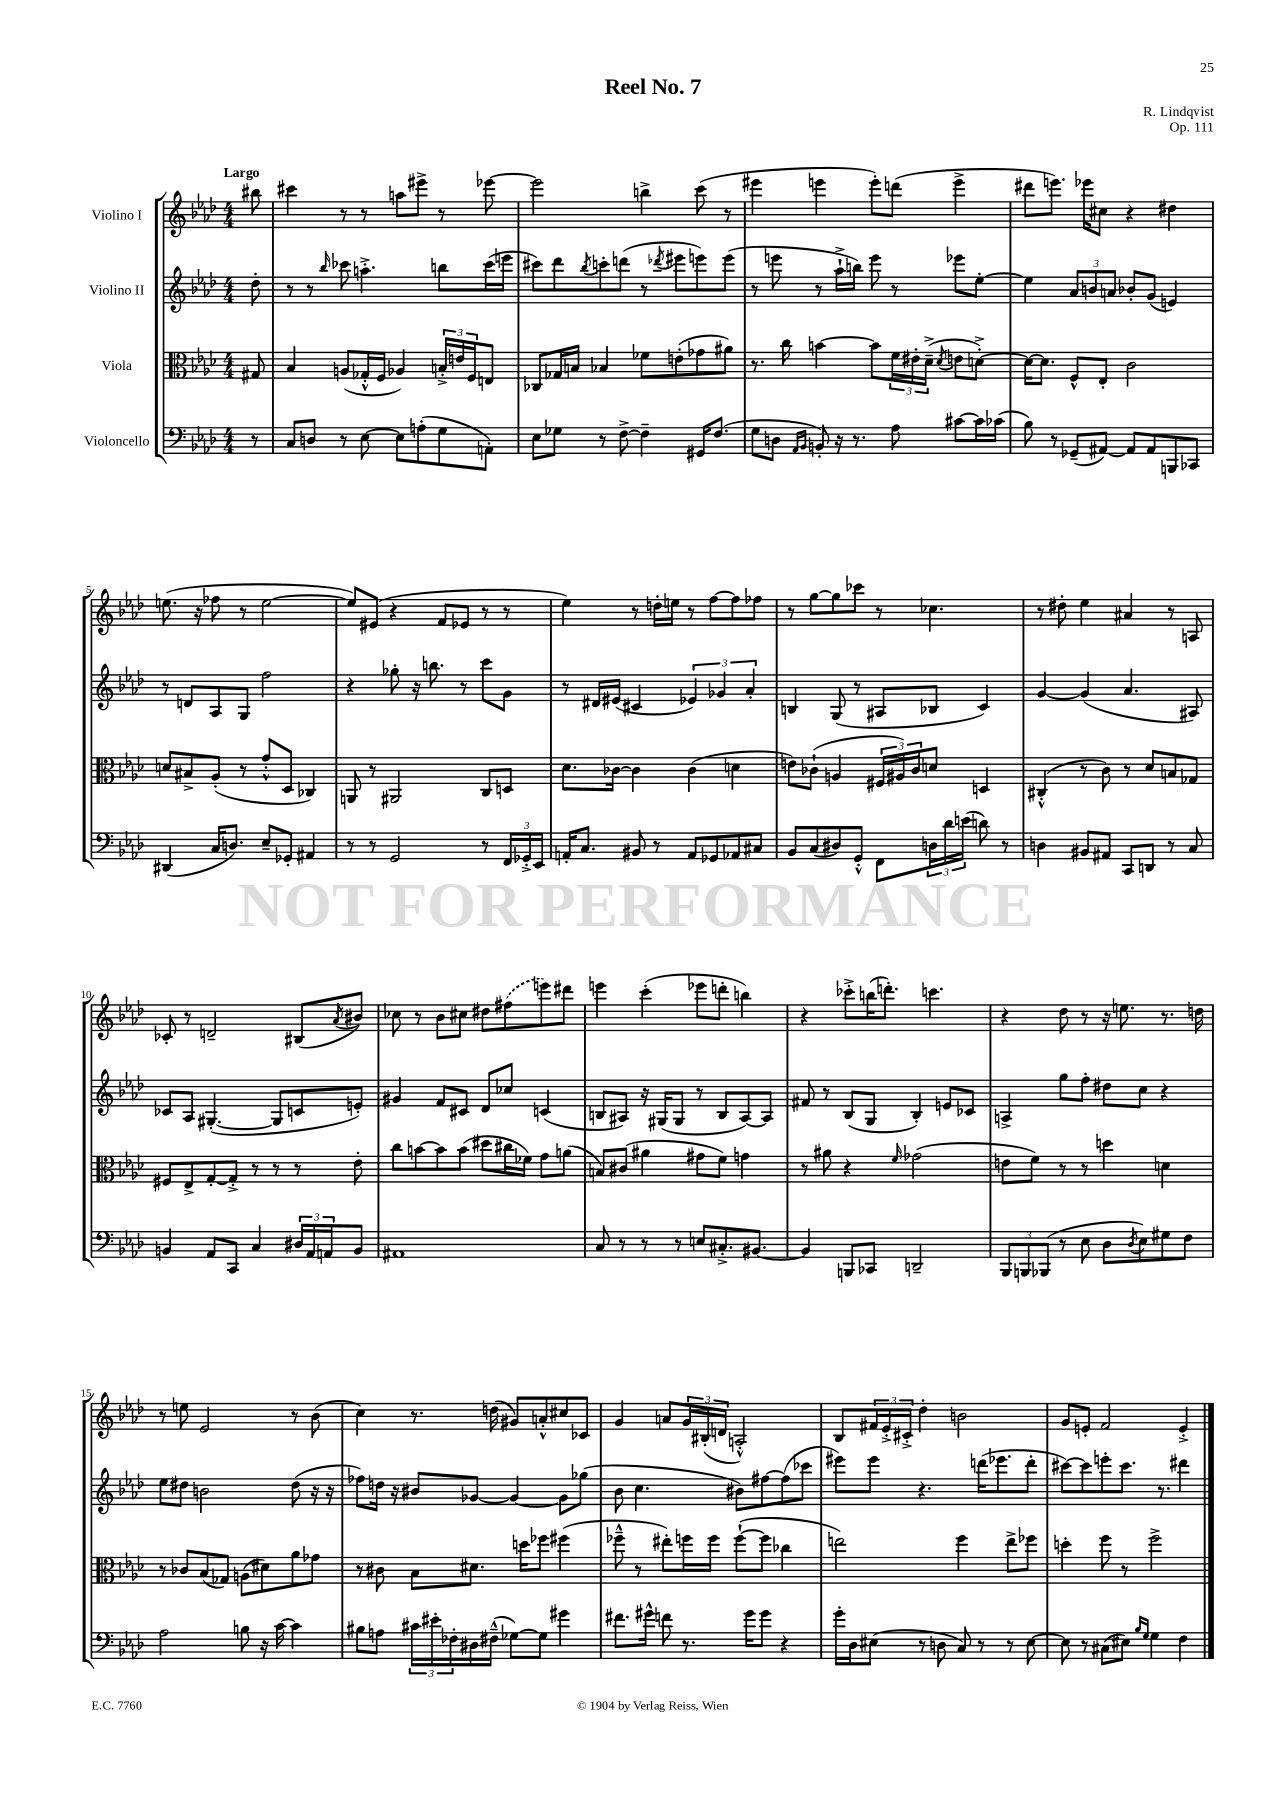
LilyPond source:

\header { title = "Reel No. 7" composer = "R. Lindqvist" opus = "Op. 111" }
<<
\new StaffGroup <<
\new Staff = "s0" \with { instrumentName = "Violino I" } {
    \clef treble \key aes \major \numericTimeSignature \time 4/4 \partial 8 \tempo "Largo"
    bis''8 |
    cis'''4 r8 r8 a''8 eis'''8-> r8 ees'''8~ |
    ees'''2 b''4-> c'''8( r8 |
    eis'''4 e'''4 e'''8-.) d'''8( e'''4-> |
    dis'''8 e'''8.) ees'''16 cis''8 r4 dis''4 |
    e''8.( r16 fes''8 r8 e''2~ |
    e''8) eis'8( r4 f'8 ees'8 r8 r8 |
    ees''4) r8 d''16-. e''16 r8 f''8~ f''8 fes''8 |
    r8 g''8~ g''8 ces'''8 r8 ces''4. |
    r8 dis''8-. ees''4 ais'4 r8 a8 |
    ces'8-. r8 d'2-- bis8( \acciaccatura { aes'8 } bis'8) |
    ces''8 r8 bes'8 cis''8 dis''8 \once \slurDashed fis''8( e'''8) dis'''8 |
    e'''4 c'''4-.( ees'''8 d'''8-. b''4) |
    r4 ces'''8-.-> b''16( d'''8.-.) c'''4. |
    r4 des''8 r8 r16 e''8. r8. d''16 |
    r8 e''8 ees'2 r8 bes'8( |
    c''4) r8. d''16( gis'8) a'8-.-^ cis''8 ces'8 |
    g'4 a'8 \tuplet 3/2 { g'16 bis16-.( d'16 } a2-.-^) |
    bes8 \tuplet 3/2 { fis'16 ees'16-.-> cis'16-.-> } des''4-. b'2 |
    g'8 e'8-. f'2 e'4-.-> \bar "|." |
}
\new Staff = "s1" \with { instrumentName = "Violino II" } {
    \clef treble \key aes \major \numericTimeSignature \time 4/4 \partial 8
    des''8-. |
    r8 r8 \grace { bes''16 } ces'''8 a''4.-.-> b''8 ces'''16( e'''16 |
    cis'''8) des'''8 \acciaccatura { bes''8 } c'''8-. d'''8( r8 \acciaccatura { des'''8 } eis'''8 e'''8) e'''8( |
    r8 e'''8 r8 aes''16-!-> b''16) e'''8 r8 ees'''8 ees''8~-. |
    ees''4 \tuplet 3/2 { aes'8 b'8 a'8 } bes'8-. g'8( e'4) |
    r8 d'8 aes8 g8 f''2 |
    r4 ges''8-. r16 b''8. r8 c'''8 g'8 |
    r8 dis'16 eis'16( cis'4 \tuplet 3/2 { ees'4) ges'4 aes'4-. } |
    b4 g8( r8 ais8 bes8 c'4) |
    g'4~ g'4( aes'4. ais8) |
    ces'8 aes8 gis4.~-.( gis8 c'8 e'8-.) |
    gis'4 f'8 cis'8 des'8 ces''8 c'4( |
    b8 ais8) r16 gis16( gis8 r8 b8 ais8~) ais8 |
    fis'8 r8 bes8( g8 bes4-.) e'8 ces'8 |
    a4-> g''8 f''8-. dis''8 c''8 r4 |
    ees''8 dis''8 b'2 dis''8( r16 r16 |
    fes''8) d''16 r16 bis'8 ges'8~ ges'4~ ges'8 ges''8( |
    bes'8 c''4. bis'8) fis''8~ fis''8( ces'''8 |
    eis'''8) eis'''8 r4. d'''16( ees'''8. d'''8-. |
    cis'''8~) cis'''8 e'''8-. cis'''8. r8. dis'''4 \bar "|." |
}
\new Staff = "s2" \with { instrumentName = "Viola" } {
    \clef alto \key aes \major \numericTimeSignature \time 4/4 \partial 8
    gis8 |
    bes4 a8( ges16-.-^ f16 aes4) \tuplet 3/2 { b16-.-> e'16 f16 } e8 |
    ces8 ges16 b16 bes4 fes'8 e'8-.( ges'8 ais'8) |
    r8. c''16 b'4~ b'8 \tuplet 3/2 { f'16 eis'16-. des'16--->( } \acciaccatura { des'8 } e'8 d'8~-.->) |
    d'16~ d'8. f8-^ ees8-. c'2 |
    d'8 bis8-> aes8-.( r8 g'8-.-^ des8 ces4) |
    a,8 r8 ais,2 c8 d8 |
    des'8. ces'16~ ces'4 ces'4( d'4 |
    e'8) ces'8-!( a4 \tuplet 3/2 { fis16 ais16) ces'16 } d'8 d4 |
    cis4-.-^( r8 c'8) r8 des'8 b8 ges8 |
    fis8 ees8-> g8~-. g8-.-> r8 r8 r8 ees'8-. |
    c''8 b'8~ b'8 b'8( dis''8 cis''16 fes'16) g'8 a'8( |
    b8) cis'8( ais'4 gis'8 f'8) g'4 |
    r8 ais'8 r4 \grace { f'16 } ges'2( |
    e'8 f'8) r8 r8 d''4 d'4 |
    r8 ces'8 bes8( ges8) a8( dis'8) aes'8 ges'8 |
    r8 cis'8 bes8 dis'8. d''16 fes''8 fis''4( |
    fes''8---^ r8 eis''8-.) f''16 f''16 f''8~-!( f''8 ces''4 |
    e''2) f''4 e''8-> fes''8 |
    d''4-. f''8 r8 f''2-> \bar "|." |
}
\new Staff = "s3" \with { instrumentName = "Violoncello" } {
    \clef bass \key aes \major \numericTimeSignature \time 4/4 \partial 8
    r8 |
    c8 d8 r8 ees8~ ees8 a8-.( g8 a,8-.) |
    ees8 ges8 r8 f8~-> f4-- gis,16 f8.( |
    g8 d8 \grace { aes,16 bes,16 } b,8-.) r16 r8. aes8 cis'8~ cis'16 ces'16( |
    bes8) r8 ges,8--( ais,8~) ais,8 ais,8 b,,8 ces,8 |
    dis,4( c16 d8.) ees8-- ges,8-. ais,4 |
    r8 r8 g,2 r8 \tuplet 3/2 { f,16 ges,16-.-> ees,16 } |
    a,16-. c8. bis,8 r8 a,8 ges,8 aes,8 cis8 |
    bes,8 c8( dis8) g,8-.-^ f,8 \tuplet 3/2 { d16 des'16 e'16( } d'8) r8 |
    d4 bis,8 ais,8 c,8 d,8 r8 c8 |
    b,4 aes,8 c,8 c4 \tuplet 3/2 { dis16 aes,16 a,16 } b,8 |
    ais,1 |
    c8 r8 r8 r8 e8 cis8.-.-> bis,8.~ |
    bis,4 b,,8 ces,8 d,2-- |
    \tuplet 3/2 { bes,,8 b,,8 bes,,8( } r8 ees8 des8 \acciaccatura { des8 } ees8) gis8 f8 |
    aes2 b8 r16 c'16~ c'4 |
    bis8 a8 \tuplet 3/2 { cis'16 eis'16-. fes16-. } dis16 fis16---^( ges8~) ges8 gis'4 |
    fis'8. gis'16-^ f'8 r8. gis'16 gis'8 r4 |
    g'16-. des16 eis8( r8 d8 c8) r8 r8 eis8~ |
    eis8 r8 cis8( eis8) \grace { bes16 g16 } g4 f4 \bar "|." |
}
>>
>>
